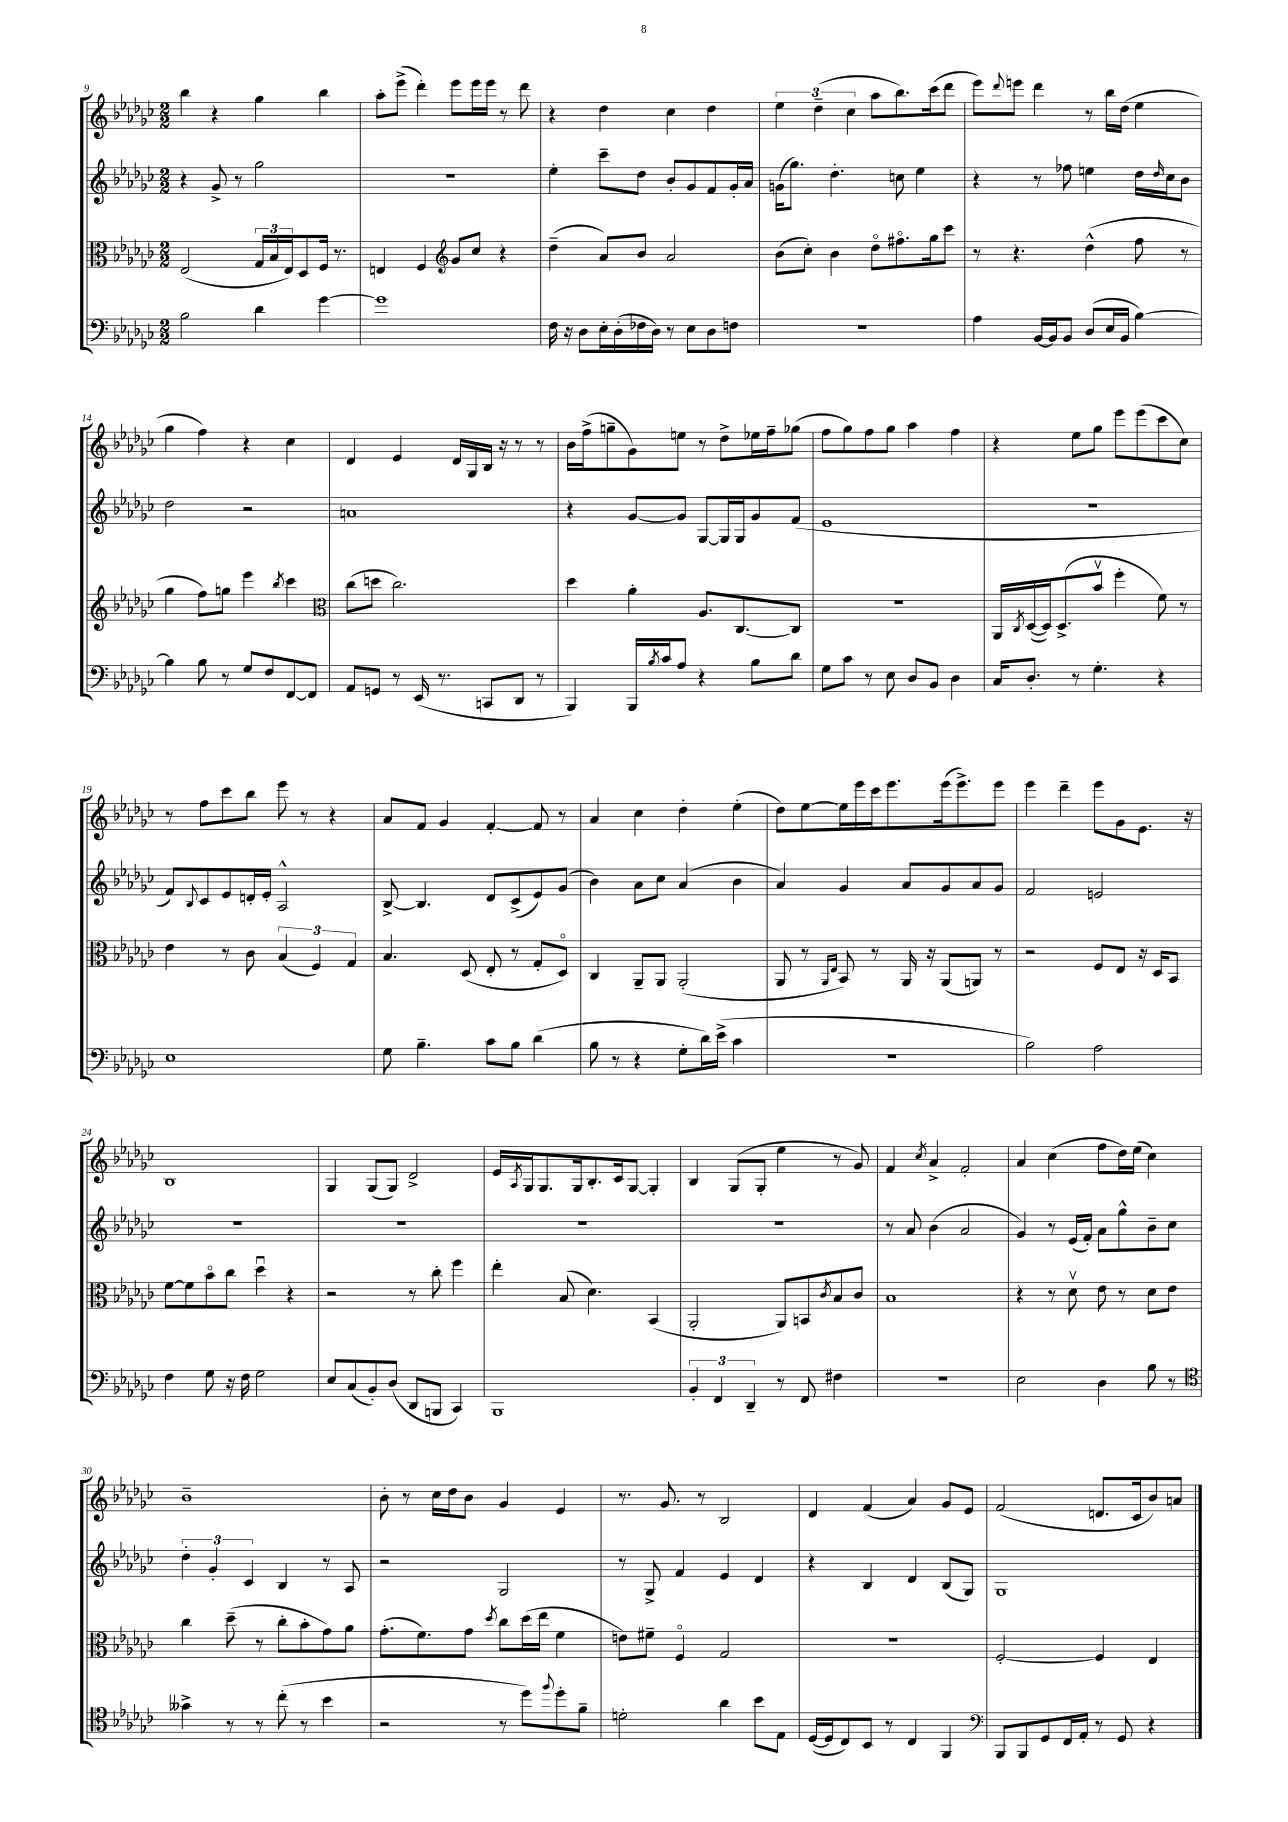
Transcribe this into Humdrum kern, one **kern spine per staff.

**kern	**kern	**kern	**kern
*part4	*part3	*part2	*part1
*staff4	*staff3	*staff2	*staff1
*clefF4	*clefC3	*clefG2	*clefG2
*k[b-e-a-d-g-c-]	*k[b-e-a-d-g-c-]	*k[b-e-a-d-g-c-]	*k[b-e-a-d-g-c-]
*M2/2	*M2/2	*M2/2	*M2/2
=9	=9	=9	=9
2B-\	(2E-/	4r	4bb-\
.	.	8g-^/	4r
.	.	8r	.
4d-\	24G-/LL	2gg-\	4gg-\
.	24B-/	.	.
.	24E-/J)	.	.
.	8D-/	.	.
[4g-\	16F/Jk	.	4bb-\
.	8.r	.	.
=10	=10	=10	=10
1g-]	4En/	1r	8aa-'\L
.	.	.	(8eee-^\J
.	4F/	.	4ddd-'\)
*	*clefG2	*	*
.	8g-/L	.	8eee-\L
.	8cc-/J	.	16eee-\L
.	.	.	16eee-\JJ
.	4r	.	8r
.	.	.	8ddd-\
=11	=11	=11	=11
16F\	(4dd-~\	4ee-'\	4r
16r	.	.	.
8D-\L	.	.	.
16E-'\L	8a-/L)	8ccc-~\L	4dd-\
(16D-'\	.	.	.
16F-X\	8b-/J	8dd-\J	.
16D-\JJ)	.	.	.
8r	2a-/	8b-'/L	4cc-\
8E-\L	.	8g-/	.
8D-\	.	8f/	4dd-\
8Fn\J	.	16g-'/L	.
.	.	16a-/JJ	.
=12	=12	=12	=12
1r	(8b-\L	(16gn\KL	6ee-\
.	.	8.gg-\J)	.
.	8cc-'\J)	.	.
.	.	.	(6dd-~\
.	4b-\	4.dd-'\	.
.	.	.	6cc-\
.	8dd-\L	.	8aa-\L
.	8.ff#X\	8ccn\	8.bb-\)
.	.	4ee-\	.
.	16gg-\k	.	(16ccc-\k
.	8ccc-\J	.	8ddd-\J
=13	=13	=13	=13
4A-\	8r	4r	8eee-\L)
.	.	.	8qqddd-/
.	4.r	.	8eeen\J
[16BB-/LL	.	8r	4ddd-\
16BB-/J]	.	.	.
8BB-/J	.	8ff-X\	.
(8D-/L	(4dd-^^\	4een\	8r
16E-/L	.	.	16bb-\LL
16BB-/JJ	.	.	(16dd-\JJ
[4B-\)	8ff\	16dd-\LL	4ee-\
.	.	16qqdd-/	.
.	.	16cc-\J	.
.	8r	8b-\J	.
!!LO:LB:g=z
=14	=14	=14	=14
4B-\]	4gg-\	2dd-\	4gg-\
8B-\	8ff\L)	.	4ff\)
8r	8ggn\J	.	.
8G-/L	4eee-\	2r	4r
8F/	.	.	.
.	8qbb-/	.	.
[8FF/	4ccc-\	.	4cc-\
8FF/J]	.	.	.
=15	=15	=15	=15
*	*clefC3	*	*
8AA-/L	(8cc-\L	1an	4d-/
8GGn/J	8ddn\J	.	.
8r	2.cc-\)	.	4e-/
(16EE-/	.	.	.
8.r	.	.	.
.	.	.	16d-/LL
.	.	.	16G-/
8CCn/L	.	.	16B-/JJ
.	.	.	16r
8DD-/J	.	.	8r
8r	.	.	8r
=16	=16	=16	=16
4BBB-/)	4dd-\	4r	16b-\LL
.	.	.	(16ff^\J
.	.	.	8ggn~\
16BBB-/LL	4a-'\	[8g-/L	8g-\)
8qB-/	.	.	.
16c-/J	.	.	.
8A-/J	.	8g-/J]	8een\J
4r	8.A-/L	[8G-/L	8r
.	.	16G-/L]	8dd-^\L
.	[8.C-/	16G-/J	.
8B-\L	.	8g-/	16ee-X\L
.	.	.	16ff~\J
8d-\J	8C-/J]	(8f/J	(8gg-X\J
=17	=17	=17	=17
8G-\L	1r	1e-	8ff\L
8c-\J	.	.	8gg-\)
8r	.	.	8ff\
8E-\	.	.	8gg-\J
8D-/L	.	.	4aa-\
8BB-/J	.	.	.
4D-\	.	.	4ff\
=18	=18	=18	=18
16C-/KL	16AA-/LL	1r	4r
.	8qC-/	.	.
8.D-'/J	([16D-/	.	.
.	16D-/J])	.	.
.	(8.D-^/	.	.
8r	.	.	8ee-\L
4.G-'\	8b-v/J	.	8gg-\J
.	4ff'\	.	8eee-\L
.	.	.	(8eee-\
4r	8f\)	.	8ccc-\
.	8r	.	8cc-\J)
!!LO:LB:g=z
=19	=19	=19	=19
1E-	4e-\	8f/L)	8r
.	.	8qqB-/	.
.	.	8c-/	8ff\L
.	8r	8e-/	8ccc-\
.	8c-\	16dn'/L	8bb-\J
.	.	16e-'/JJ	.
.	(6B-/	2A-^^/	8eee-\
.	.	.	8r
.	6F/)	.	.
.	.	.	4r
.	6G-/	.	.
=20	=20	=20	=20
8G-\	4.B-/	[8B-^/	8a-/L
4.B-~\	.	4.B-/]	8f/J
.	.	.	4g-/
.	(8D-/	.	.
8c-\L	8E-'/	8d-/L	[4f'/
8B-\J	8r	(8c-^/	.
(4d-\	8G-'/L	8e-/)	8f/]
.	8D-/J)	(8g-/J	8r
=21	=21	=21	=21
8B-\	4C-/	4b-\)	4a-/
8r	.	.	.
4r	8AA-~/L	8a-\L	4cc-\
.	8AA-/J	8cc-\J	.
8G-'\L	(2AA-'/	(4a-/	4dd-'\
16d-\L)	.	.	.
(16e-^\JJ	.	.	.
4c-\	.	4b-\	(4ee-'\
=22	=22	=22	=22
1r	8AA-/	4a-/)	8dd-\L)
.	8r	.	[8ee-\
.	16qqAA-/LL	.	.
.	16qqE-/JJ	.	.
.	8BB-/)	4g-/	16ee-\L]
.	.	.	16eee-\
.	8r	.	16ccc-\J
.	.	.	8.eee-\
.	16AA-/	8a-/L	.
.	16r	.	.
.	(8AA-/L	8g-/	(16eee-\k
.	.	.	8.eee-^\)
.	8AAn/J)	8a-/	.
.	8r	8g-/J	8eee-\J
=23	=23	=23	=23
2B-\)	2r	2f/	4eee-\
.	.	.	4ddd-~\
2A-\	8F/L	2en/	8eee-\L
.	8E-/J	.	8g-\
.	16r	.	8.e-\J
.	16D-/KL	.	.
.	8BB-/J	.	.
.	.	.	16r
!!LO:LB:g=z
=24	=24	=24	=24
4F\	[8f\L	1r	1B-
.	8f\]	.	.
8G-\	8b-\	.	.
16r	8cc-\J	.	.
16F\	.	.	.
2G-\	4dd-u\	.	.
.	4r	.	.
=25	=25	=25	=25
8E-/L	2r	1r	4G-/
(8C-/	.	.	.
8BB-'/)	.	.	(8G-/L
(8D-/J	.	.	8G-/J)
8DD-/L	8r	.	2d-^/
8BBBn/J	8cc-'\	.	.
4CC-/)	4ff\	.	.
=26	=26	=26	=26
1BBB-	4ee-'\	1r	16e-/LL
.	.	.	8qA-/
.	.	.	16G-/J
.	.	.	8.G-/
.	(8B-/	.	.
.	.	.	16G-/k
.	4.d-\)	.	8.B-'/
.	.	.	16c-/k
.	.	.	[8G-/J
.	(4BB-/	.	4G-'/]
=27	=27	=27	=27
6BB-'/	2AA-'/	1r	4B-/
6FF/	.	.	.
.	.	.	(8G-/L
6DD-~/	.	.	.
.	.	.	8G-'/J
8r	8AA-/L)	.	4ee-\
8FF/	8BBn/	.	.
.	8qc-/	.	.
4F#X\	8B-/	.	8r
.	8c-/J	.	8g-/)
=28	=28	=28	=28
1r	1B-	8r	4f/
.	.	8a-/	.
.	.	.	8qcc-/
.	.	(4b-\	4a-^/
.	.	2a-/	2f'/
=29	=29	=29	=29
2E-\	4r	4g-/)	4a-/
.	8r	8r	(4cc-\
.	8d-v\	(16e-/LL	.
.	.	16f'/JJ)	.
4D-\	8e-\	8a-\L	8ff\L
.	8r	8gg-^^\	16dd-\L)
.	.	.	(16ee-\JJ
8B-\	8d-\L	8b-~\	4cc-\)
8r	8e-\J	8cc-\J	.
!!LO:LB:g=z
=30	=30	=30	=30
*clefC4	*	*	*
4g--X^\	4cc-\	6dd-'\	1b-~
.	.	6g-'/	.
8r	(8dd-~\	.	.
.	.	6c-/	.
8r	8r	.	.
(8cc-'\	8cc-'\L	4B-/	.
8r	8b-'\	.	.
4b-\	8g-\)	8r	.
.	8a-\J	8A-/	.
=31	=31	=31	=31
2r	(8.g-'\L	2r	8b-'\
.	.	.	8r
.	8.f\)	.	.
.	.	.	16cc-\LL
.	.	.	16dd-\J
.	8g-\J	.	8b-\J
.	8qdd-/	.	.
8r	8cc-\L	2G-/	4g-/
8dd-\L)	(16dd-\L	.	.
.	16ee-\JJ	.	.
8qqff/	.	.	.
8dd-'\	4f\	.	4e-/
8f~\J	.	.	.
=32	=32	=32	=32
2dn'\	8en\L)	8r	8.r
.	8f#X~\J	8G-^/	.
.	.	.	8.g-/
.	4F/	4f/	.
.	.	.	8r
4a-\	2G-/	4e-/	2B-/
8b-\L	.	4d-/	.
8E-\J	.	.	.
=33	=33	=33	=33
([16D-/LL	1r	4r	4d-/
16D-/J]	.	.	.
8C-/)	.	.	.
8BB-/J	.	4B-/	(4f/
8r	.	.	.
4C-/	.	4d-/	4a-/)
4FF/	.	(8B-/L	8g-/L
.	.	8G-/J)	8e-/J
=34	=34	=34	=34
*clefF4	*	*	*
8BBB-/L	[2F'/	1G-	(2f/
8BBB-/	.	.	.
8GG-/	.	.	.
16FF/L	.	.	.
16AA-'/JJ	.	.	.
8r	4F/]	.	8.dn/L
8GG-/	.	.	.
.	.	.	16c-/k
4r	4E-/	.	8b-/)
.	.	.	8an/J
==	==	==	==
*-	*-	*-	*-
